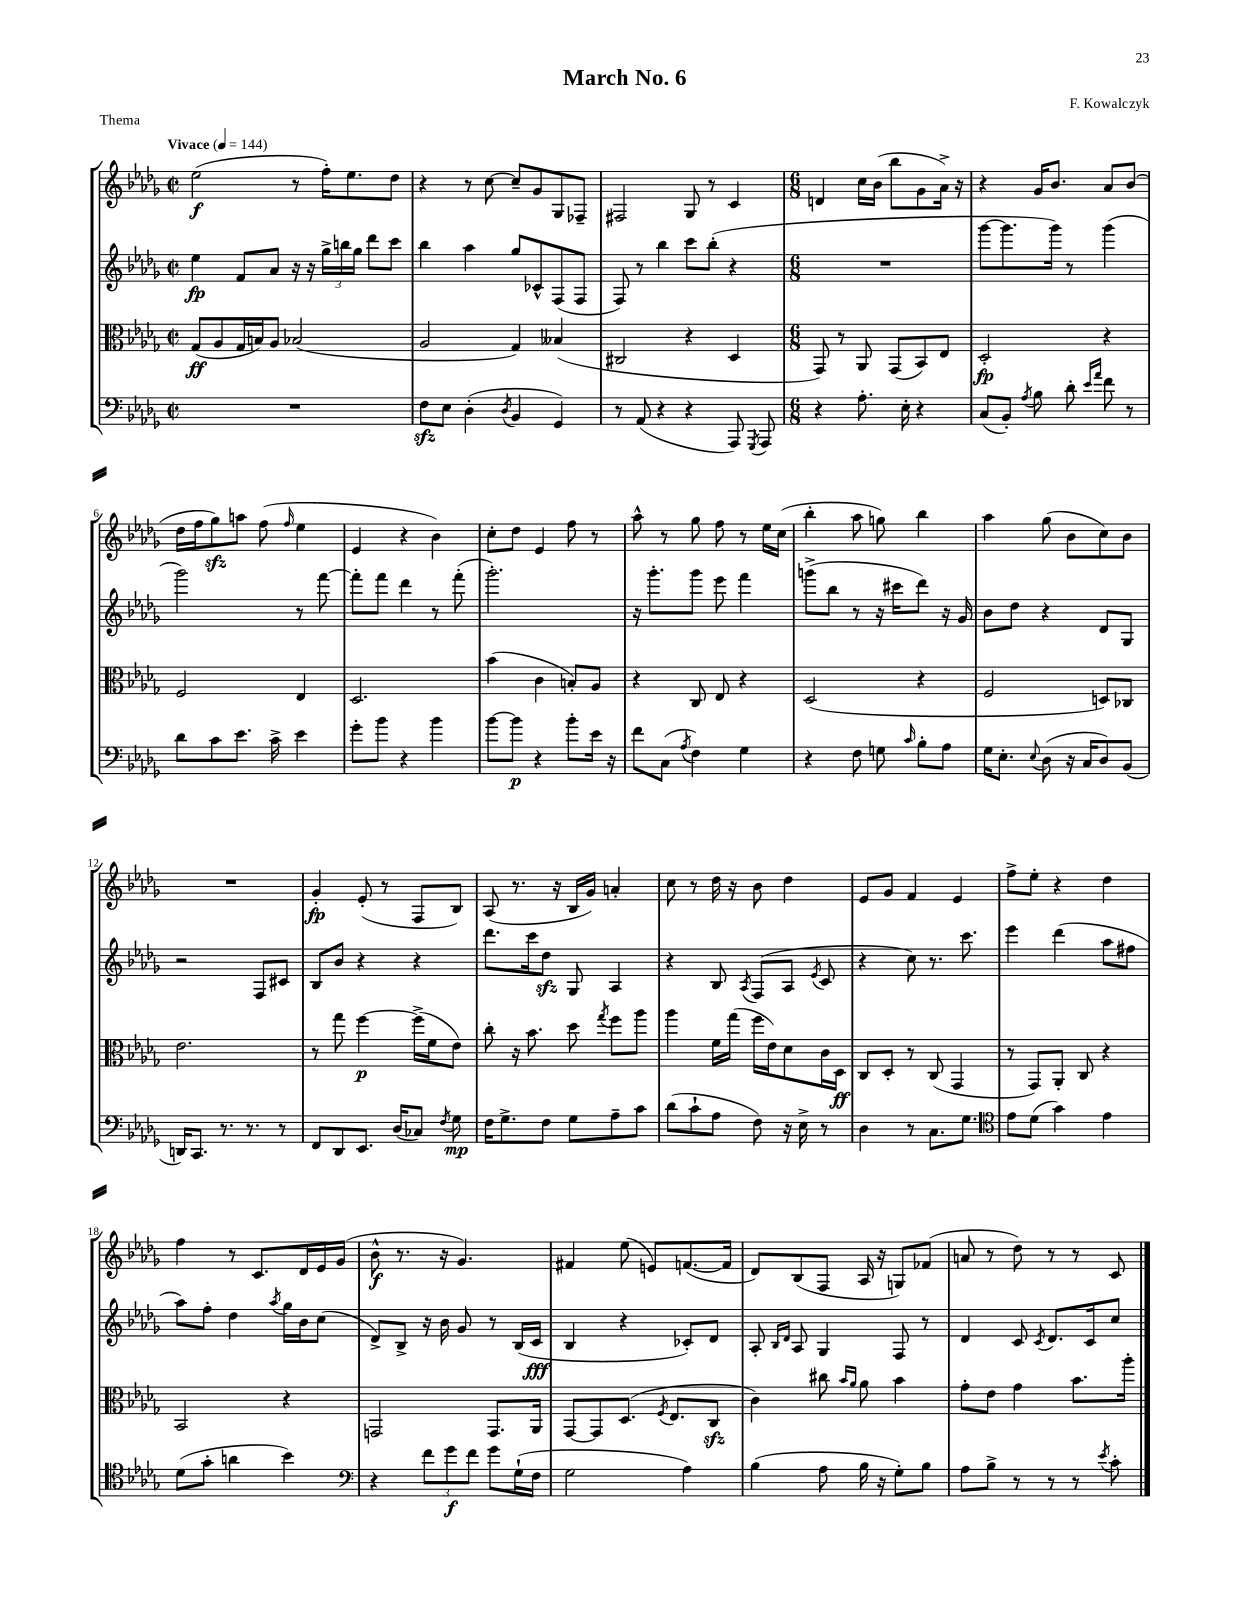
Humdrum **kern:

**kern	**kern	**kern	**kern
*staff4	*staff3	*staff2	*staff1
*clefF4	*clefC3	*clefG2	*clefG2
*k[b-e-a-d-g-]	*k[b-e-a-d-g-]	*k[b-e-a-d-g-]	*k[b-e-a-d-g-]
*M2/2	*M2/2	*M2/2	*M2/2
*met(c|)	*met(c|)	*met(c|)	*met(c|)
*MM144	*MM144	*MM144	*MM144
1r	(8G-/L	4ee-\	(2ee-\
.	8A-/	.	.
.	16G-/L	8f/L	.
.	16B/J)	.	.
.	8A-/J	8a-/J	.
.	(2B-/	16r	8r
.	.	16r	.
.	.	24gg-^\LL	16ff'\LK)
.	.	24bb\	.
.	.	.	8.ee-\
.	.	24gg-\JJ	.
.	.	8ddd-\L	.
.	.	8ccc\J	8dd-\J
=	=	=	=
8F\L	2A-/	4bb-\	4r
8E-\J	.	.	.
(4D-'\	.	4aa-\	8r
.	.	.	[8cc\
8qD-/	.	.	.
4BB-/	4G-/)	8gg-/L	8cc~/]L
.	.	8c-^^/	8g-/
4GG-/)	(4B--/	(8F/	8G-/
.	.	8F/J	8F-~/J
=	=	=	=
8r	2C#/	8F/)	2F#/
(8AA-/	.	8r	.
4r	.	4bb-\	.
4r	4r	8ccc\L	8G-/
.	.	(8bb-'\J	8r
8AAA-/)	4D-/	4r	4c/
8qGGG-/	.	.	.
8AAA-/	.	.	.
=	=	=	=
*M6/8	*M6/8	*M6/8	*M6/8
4r	8GG-/)	2.r	4d/
.	8r	.	.
8.A-'\	8AA-/	.	16cc\LL
.	.	.	(16b-\JJ
.	(8GG-/L	.	8bb-\L
16E-'\	.	.	.
4r	8BB-/)	.	8g-\
.	8E-/J	.	16a-^\Jk)
.	.	.	16r
=	=	=	=
(8C/L	2D-'/	[8ggg-\L	4r
8BB-'/J)	.	8.ggg-\]	.
8qA-/	.	.	.
8B-\	.	.	16g-/LK
.	.	16ggg-\Jk)	8.b-/J
8d-'\	.	8r	.
16qqe-/LL	.	.	.
16qqa-/JJ	.	.	.
8f\	4r	(4ggg-\	8a-/L
8r	.	.	(8b-/J
=	=	=	=
8d-\L	2F/	2ggg-\)	16dd-\LL
.	.	.	16ff\J
8c\	.	.	8gg-\)
8.e-\J	.	.	8aa\J
.	.	.	(8ff\
16c^\	.	.	.
.	.	.	16qqff/
4e-\	4E-/	8r	4ee-\
.	.	[8fff\	.
=	=	=	=
8g-'\L	2.D-/	8fff'\]L	4e-/
8b-\J	.	8fff\J	.
4r	.	4ddd-\	4r
4b-\	.	8r	4b-\)
.	.	(8fff'\	.
=	=	=	=
[8b-\L	(4b-\	2.ggg-'\)	8cc'\L
8b-\]J	.	.	8dd-\J
4r	4c\	.	4e-/
8b-'\L	8B'/L)	.	8ff\
16e-\Jk	8A-/J	.	8r
16r	.	.	.
=	=	=	=
8f\L	4r	16r	8aa-^^\
.	.	8.ggg-'\L	.
(8C\J	.	.	8r
8qA-/	.	.	.
4F\)	8C/	8ggg-\J	8gg-\
.	8E-/	8eee-\	8ff\
4G-\	4r	4fff\	8r
.	.	.	16ee-\LL
.	.	.	(16cc\JJ
=	=	=	=
4r	(2D-/	(8ggg^\L	4bb-'\
.	.	8bb-\J	.
8F\	.	8r	8aa-\
8G\	.	16r	8gg\)
.	.	16ccc#\LK	.
16qqc/	.	.	.
8B-'\L	4r	8ddd-\J)	4bb-\
8A-\J	.	16r	.
.	.	16g-/	.
=	=	=	=
16G-\LK	2F/	8b-\L	4aa-\
8.E-'\J	.	.	.
.	.	8dd-\J	.
8qqE-/	.	.	.
(8D-\	.	4r	(8gg-\
16r	.	.	8b-\L
16C/LK	.	.	.
8D-/)	8D/L)	8d-/L	8cc\)
(8BB-/J	8C-/J	8G-/J	8b-\J
=	=	=	=
16DD/LK)	2.e-\	2r	2.r
8.CC/J	.	.	.
8.r	.	.	.
8.r	.	.	.
.	.	8F/L	.
8r	.	8c#/J	.
=	=	=	=
8FF/L	8r	8B-/L	4g-'/
8DD-/	8gg-\	8b-/J	.
8.EE-/J	[4ff\	4r	(8e-'/
.	.	.	8r
(16D-/LK	.	.	.
8C-/J)	(16ff^\]LL	4r	8F/L
.	16f\J	.	.
8qF/	.	.	.
8G-\	8e-\J)	.	8B-/J)
=	=	=	=
16F\LK	8cc'\	8.ddd-\L	(8A-/
8.G-^\	.	.	.
.	16r	.	8.r
.	8.b-\	16ccc\k	.
8F\J	.	8dd-\J	.
.	.	.	16r
8G-\L	8dd-\	8G-/	16B-/LL
.	.	.	16g-/JJ)
.	8qgg-/	.	.
8A-~\	8ff\L	4A-/	4a'/
8c\J	8aa-\J	.	.
=	=	=	=
(8d-\L	4aa-\	4r	8cc\
8c`\	.	.	8r
8A-\J	16f\LL	8B-/	16dd-\
.	(16gg-\JJ	.	16r
.	.	8qA-/	.
8F\)	16ff\LL	(8F/L	8b-\
.	16e-\J)	.	.
16r	8d-\	8A-/J	4dd-\
16E-^\	.	.	.
.	.	8qe-/	.
8r	16c\L	8c/	.
.	16D-\JJ	.	.
=	=	=	=
4D-\	8C/L	4r	8e-/L
.	8D-'/J	.	8g-/J
8r	8r	8cc\)	4f/
8.C\L	(8C/	8.r	.
.	4GG-/	.	4e-/
8.G-\J	.	8.ccc\	.
=	=	=	=
*clefC4	*	*	*
8e-\L	8r	4eee-\	8ff^\L
(8d-\J	8GG-/L)	.	8ee-'\J
4g-\)	8AA-'/J	(4ddd-\	4r
.	8C/	.	.
4e-\	4r	8aa-\L	4dd-\
.	.	8ff#\J	.
=	=	=	=
(8d-\L	2BB-/	8aa-\L)	4ff\
8g-'\J	.	8ff'\J	.
4a\	.	4dd-\	8r
.	.	.	8.c/L
.	.	8qaa-/	.
4b-\)	4r	16gg-\LL	.
.	.	16b-\J	16d-/L
.	.	(8cc\J	16e-/
.	.	.	(16g-/JJ
=	=	=	=
*clefF4	*	*	*
4r	2GG/	8d-^/L)	8b-^^\
.	.	8B-^/J	8.r
12f\L	.	16r	.
.	.	16b-\	16r
12g-\	.	.	.
.	.	8g-/	4.g-/)
12f\J	.	.	.
8g-\L	8.GG/L	8r	.
(16G-`\L	.	(16B-/LL	.
16F\JJ	16AA-/Jk	16c/JJ	.
=	=	=	=
2G-\	[8GG-/L	4B-/	4f#/
.	8GG-/]	.	.
.	(8.D-/J	4r	(8ee-\
.	.	.	8e/L)
.	8qF/	.	.
.	8.E-/L	.	.
4A-\)	.	8c-'/L)	([8.f/
.	8C/J	8d-/J	.
.	.	.	16f/]Jk
=	=	=	=
(4B-\	4c\)	8A-'/	8d-/L)
.	.	16qqB-/LL	.
.	.	16qqd-/JJ	.
.	.	8A-/	(8B-/
8A-\	8cc#\	4G-/	8F/J
.	16qqb-/LL	.	.
.	16qqa-/JJ	.	.
16B-\	8a-\	.	16A-/
16r	.	.	16r
8G-'\L)	4b-\	8F/	8G/L)
8B-\J	.	8r	(8f-/J
=	=	=	=
8A-\L	8g-'\L	4d-/	8a/
8B-^\J	8e-\J	.	8r
8r	4g-\	8c/	8dd-\)
.	.	8qc/	.
8r	.	8.d-/L	8r
8r	8.b-\L	.	8r
.	.	16c/k	.
8qe-/	.	.	.
8c'\	.	8cc/J	8c/
.	16aa-'\Jk	.	.
==	==	==	==
*-	*-	*-	*-
